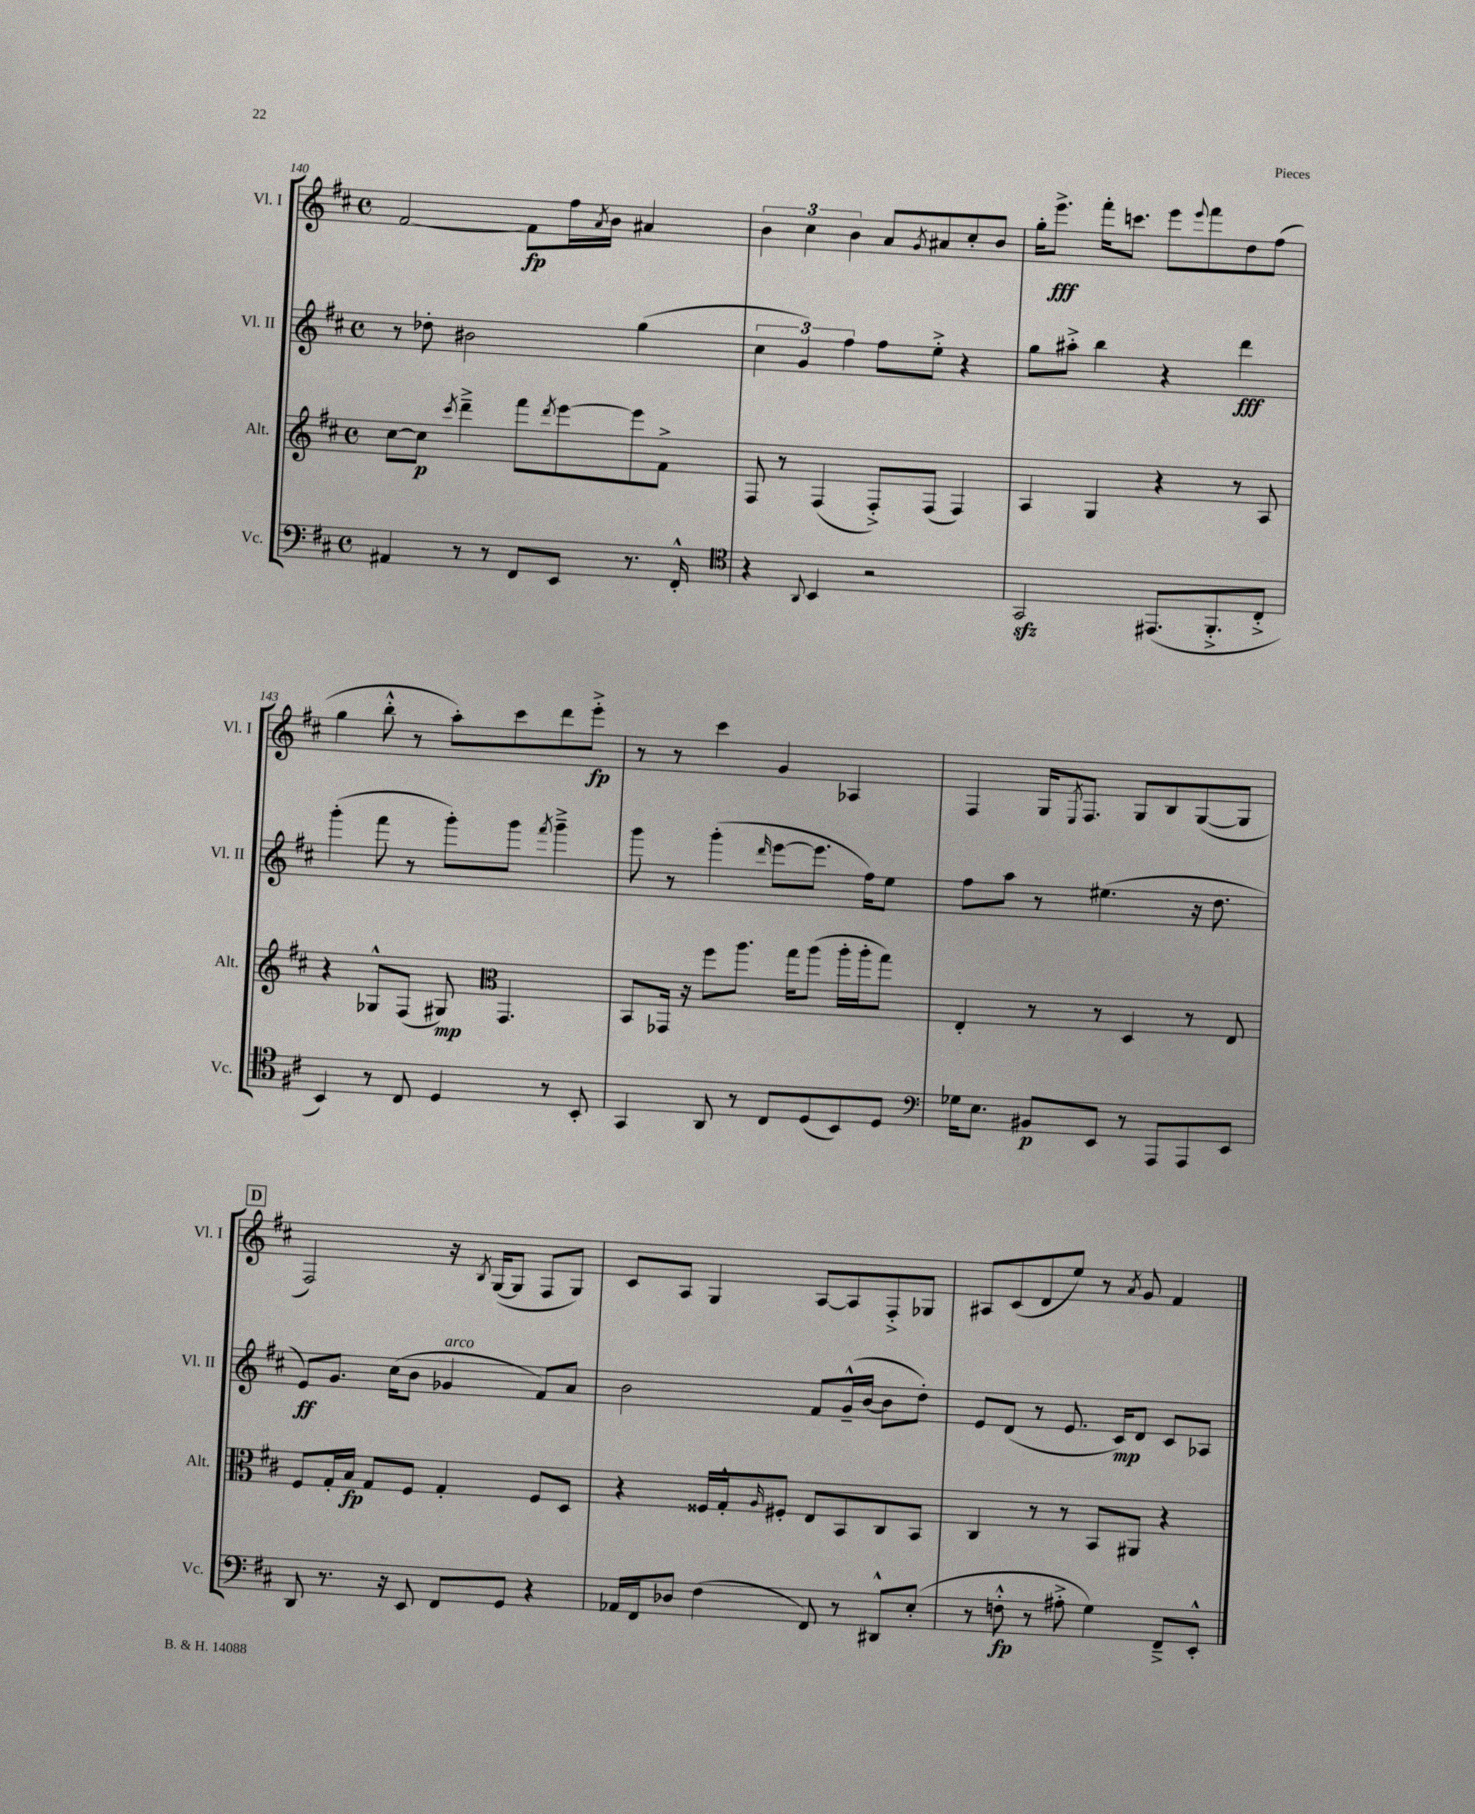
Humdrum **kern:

**kern	**kern	**kern	**kern
*staff4	*staff3	*staff2	*staff1
*clefF4	*clefG2	*clefG2	*clefG2
*k[f#c#]	*k[f#c#]	*k[f#c#]	*k[f#c#]
*M4/4	*M4/4	*M4/4	*M4/4
*met(c)	*met(c)	*met(c)	*met(c)
4AA#	[8cc#	8r	[2f#
.	8cc#]	8dd-'	.
.	8qccc#	.	.
8r	4ddd~^	2b#	.
8r	.	.	.
8FF#	8fff#	.	8f#]
.	8qddd	.	.
8EE	[8eee	.	16ff#
.	.	.	8qa
.	.	.	16b
8.r	8eee]	(4gg	4a#
.	8f#^	.	.
16FF#'^^	.	.	.
=	=	=	=
*clefC4	*	*	*
4r	8F#	6cc#	6b
.	8r	.	.
.	.	6g)	6cc#
8qqAA	.	.	.
4BB	(4F#	.	.
.	.	6ff#	6b
2r	8F#'^)	8ff#	8a
.	.	.	8qg
.	(8F#	8ee'^	8a#
.	4F#)	4r	8cc#'
.	.	.	8b
=	=	=	=
2GG	4A	8gg	16gg'
.	.	.	8.eee^
.	.	8aa#'^	.
.	4G	4bb	16fff#'
.	.	.	8.ccc
(8.EE#	4r	4r	8eee
.	.	.	8qqeee
.	.	.	8fff#
8.FF#'^	.	.	.
.	8r	4ddd	8dd
8C#'^	8A	.	(8ff#
=	=	=	=
4BB)	4r	(4ggg'	4gg
8r	8G-^^	8fff#	8bb'^^
8C#	(8F#	8r	8r
4D	8G#)	8ggg')	8aa')
*	*clefC3	*	*
.	4.GG	8ggg	8ccc#
.	.	8qfff#	.
8r	.	4ggg~^	8ddd
8BB'	.	.	8eee'^
=	=	=	=
4GG	8BB	8ggg	8r
.	16GG-	8r	8r
.	16r	.	.
8AA	8ff#	(4ggg'	4ccc#
8r	8.aa	.	.
.	.	16qqddd	.
8C#	.	[8eee	4g
.	16gg	.	.
(8D	(8aa	8.eee]	.
8BB)	16aa'	.	4A-
.	16aa'	16ff#)	.
8D	8gg)	8ee	.
=	=	=	=
*clefF4	*	*	*
16G-	4E'	8ff#	4F#
8.E	.	.	.
.	.	8aa	.
8BB#	8r	8r	16G
.	.	.	8qE
.	.	.	8.F#
8EE	8r	(4.ee#	.
8r	4D	.	8G
8AAA	.	.	8B
8AAA	8r	16r	([8G
.	.	8.dd	.
8EE	8E	.	8G]
=	=	=	=
8DD	8F#	8e)	2F#)
8.r	16G'	8.g	.
.	16B	.	.
.	8G	.	.
16r	.	(16cc#	.
8EE	8F#	8b	.
8FF#	4G'	4g-	16r
.	.	.	8qB
.	.	.	([16G
8GG	.	.	8G]
4r	8F#	8f#)	8F#
.	8D	8a	8G)
=	=	=	=
16AA-	4r	2b	8c#
16FF#	.	.	.
8D-	.	.	8A
(4F#	16F##	.	4G
.	16G'^^	.	.
.	16qqA	.	.
.	8F#'	.	.
8FF#)	8E	8f#	[8A
8r	8BB	(16g~^^	8A]
.	.	[16b	.
8DD#^^	8C#	8b]	8F#'^
(8E'	8BB	8dd')	8G-
=	=	=	=
8r	4C#	8e	8A#
8F'^^	.	(8d	(8c#
8r	8r	8r	8d
8A#'^	8r	8.e	8ee)
4G)	8BB	.	8r
.	.	16c#)	.
.	.	.	8qa
.	8AA#	8d	8g
8FF#~^	4r	8c#	4f#
8EE'^^	.	8A-	.
==	==	==	==
*-	*-	*-	*-
